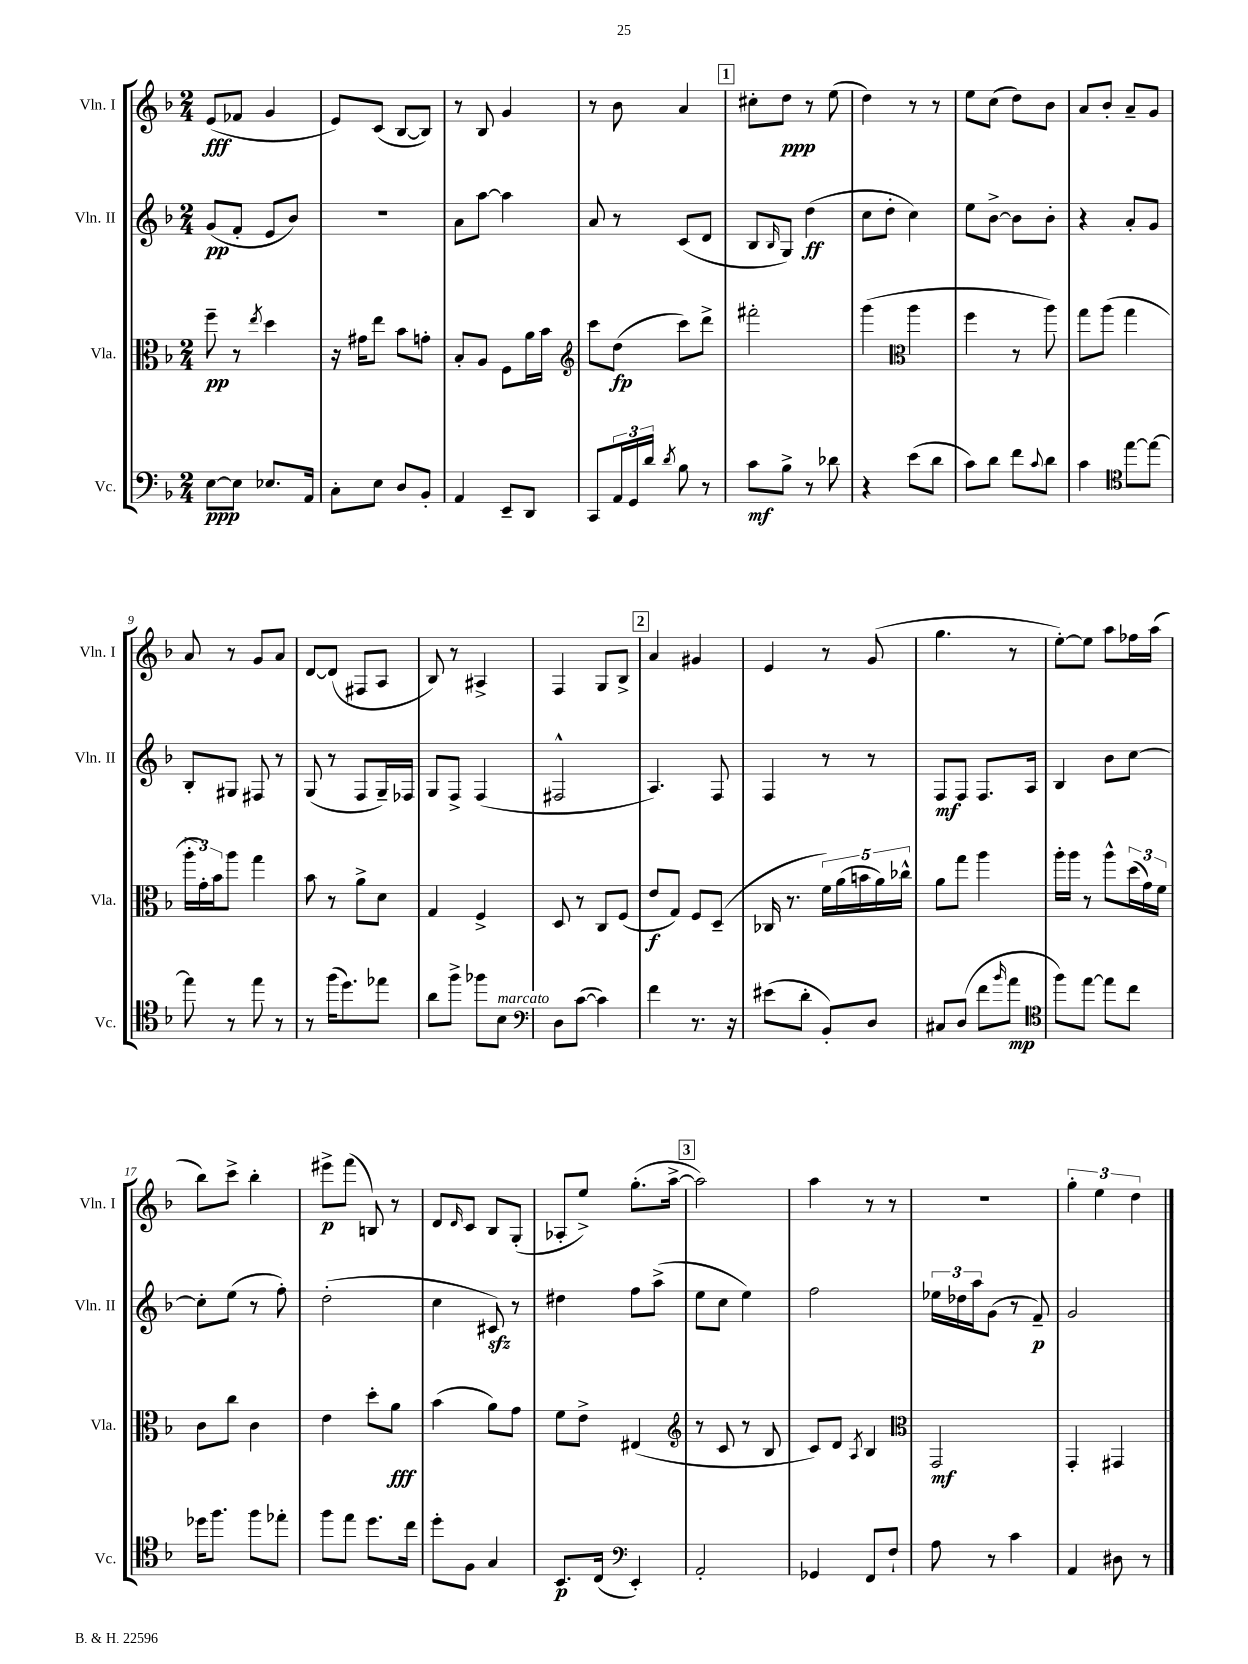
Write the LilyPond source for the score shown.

<<
\new StaffGroup <<
\new Staff = "s0" \with { instrumentName = "Vln. I" shortInstrumentName = "Vln. I" } {
    \clef treble \key f \major \numericTimeSignature \time 2/4
    e'8\fff( fes'8 g'4 |
    e'8) c'8( bes8~ bes8) |
    r8 bes8 g'4 |
    r8 bes'8 a'4 |
    \mark \markup { \box "1" } cis''8-. d''8\ppp r8 e''8( |
    d''4) r8 r8 |
    e''8 c''8( d''8) bes'8 |
    a'8 bes'8-. a'8-- g'8 |
    a'8 r8 g'8 a'8 |
    d'8~ d'8( fis8 a8 |
    bes8) r8 ais4-> |
    f4 g8 bes8-> |
    \mark \markup { \box "2" } a'4 gis'4 |
    e'4 r8 g'8( |
    g''4. r8 |
    e''8~-.) e''8 a''8 fes''16 a''16( |
    bes''8) c'''8-> bes''4-. |
    eis'''8->\p f'''8( b8) r8 |
    d'8 \grace { d'16 } c'8 bes8 g8-.( |
    aes8-. e''8->) g''8.-.( a''16~-> |
    \mark \markup { \box "3" } a''2) |
    a''4 r8 r8 |
    R2 |
    \tuplet 3/2 { g''4-. e''4 d''4 } \bar "|." |
}
\new Staff = "s1" \with { instrumentName = "Vln. II" shortInstrumentName = "Vln. II" } {
    \clef treble \key f \major \numericTimeSignature \time 2/4
    g'8\pp( f'8-. e'8 bes'8) |
    r2 |
    a'8 a''8~ a''4 |
    a'8 r8 c'8( d'8 |
    \mark \markup { \box "1" } bes8 \grace { bes16 } g8) d''4\ff( |
    c''8 d''8-. c''4) |
    e''8 bes'8~-> bes'8 bes'8-. |
    r4 a'8-. g'8 |
    bes8-. gis8 fis8 r8 |
    g8( r8 f8 g16--) fes16 |
    g8 f8-> f4( |
    fis2-^ |
    \mark \markup { \box "2" } a4.) f8 |
    f4 r8 r8 |
    f8\mf f8 f8. a16 |
    bes4 bes'8 c''8~ |
    c''8-. e''8( r8 f''8-.) |
    d''2-.( |
    c''4 cis'8\sfz) r8 |
    dis''4 f''8 a''8->( |
    \mark \markup { \box "3" } e''8 c''8 e''4) |
    f''2 |
    \tuplet 3/2 { ees''16 des''16 a''16 } g'8( r8 f'8--\p) |
    g'2 \bar "|." |
}
\new Staff = "s2" \with { instrumentName = "Vla." shortInstrumentName = "Vla." } {
    \clef alto \key f \major \numericTimeSignature \time 2/4
    f''8--\pp r8 \acciaccatura { e''8 } d''4 |
    r16 gis'16 e''8 bes'8 g'8-. |
    bes8-. a8 f8 a'16 bes'16 |
    \clef treble c'''8 d''8\fp( c'''8) d'''8-> |
    \mark \markup { \box "1" } fis'''2-. |
    g'''4( \clef alto a''4 |
    f''4 r8 a''8) |
    g''8 a''8( g''4 |
    \tuplet 3/2 { a''16-. g'16-.) bes'16 } a''8 g''4 |
    bes'8 r8 a'8-> d'8 |
    g4 f4-> |
    d8 r8 c8 f8( |
    \mark \markup { \box "2" } e'8\f g8) f8 d8--( |
    ces16 r8. \tuplet 5/4 { f'16) a'16( b'16 a'16) ces''16-^ } |
    a'8 g''8 a''4 |
    a''16-. a''16 r8 a''8-^ \tuplet 3/2 { d''16( g'16) f'16 } |
    c'8 c''8 c'4 |
    e'4 d''8-. a'8\fff |
    bes'4( a'8) g'8 |
    f'8 e'8-> eis4( |
    \mark \markup { \box "3" } \clef treble r8 c'8 r8 bes8 |
    c'8) d'8 \acciaccatura { a8 } bes4 |
    \clef alto g,2\mf |
    g,4-. gis,4 \bar "|." |
}
\new Staff = "s3" \with { instrumentName = "Vc." shortInstrumentName = "Vc." } {
    \clef bass \key f \major \numericTimeSignature \time 2/4
    e8~\ppp e8 ees8. a,16 |
    c8-. e8 d8 bes,8-. |
    a,4 e,8-- d,8 |
    c,8 \tuplet 3/2 { a,16 g,16 d'16 } \acciaccatura { d'8 } bes8 r8 |
    \mark \markup { \box "1" } c'8\mf bes8-> r8 des'8 |
    r4 e'8( d'8 |
    c'8) d'8 f'8 \appoggiatura { c'8 } d'8 |
    c'4 \clef tenor e''8~ e''8~ |
    e''8 r8 e''8 r8 |
    r8 f''16( d''8.) ees''8 |
    a'8 f''8-> fes''8 bes8^\markup { \italic "marcato" } |
    \clef bass d8 c'8~( c'4) |
    \mark \markup { \box "2" } f'4 r8. r16 |
    eis'8( d'8-. bes,8-.) d8 |
    cis8 d8( f'8 \grace { bes'16 } a'8\mp |
    \clef tenor f''8) e''8~ e''8 c''8 |
    des''16 f''8. f''8 ees''8-. |
    f''8 e''8 d''8. c''16 |
    d''8-. f8 g4 |
    bes,8.\p c16( \clef bass e,4-.) |
    \mark \markup { \box "3" } a,2-. |
    ges,4 f,8 f8-! |
    a8 r8 c'4 |
    a,4 dis8 r8 \bar "|." |
}
>>
>>
